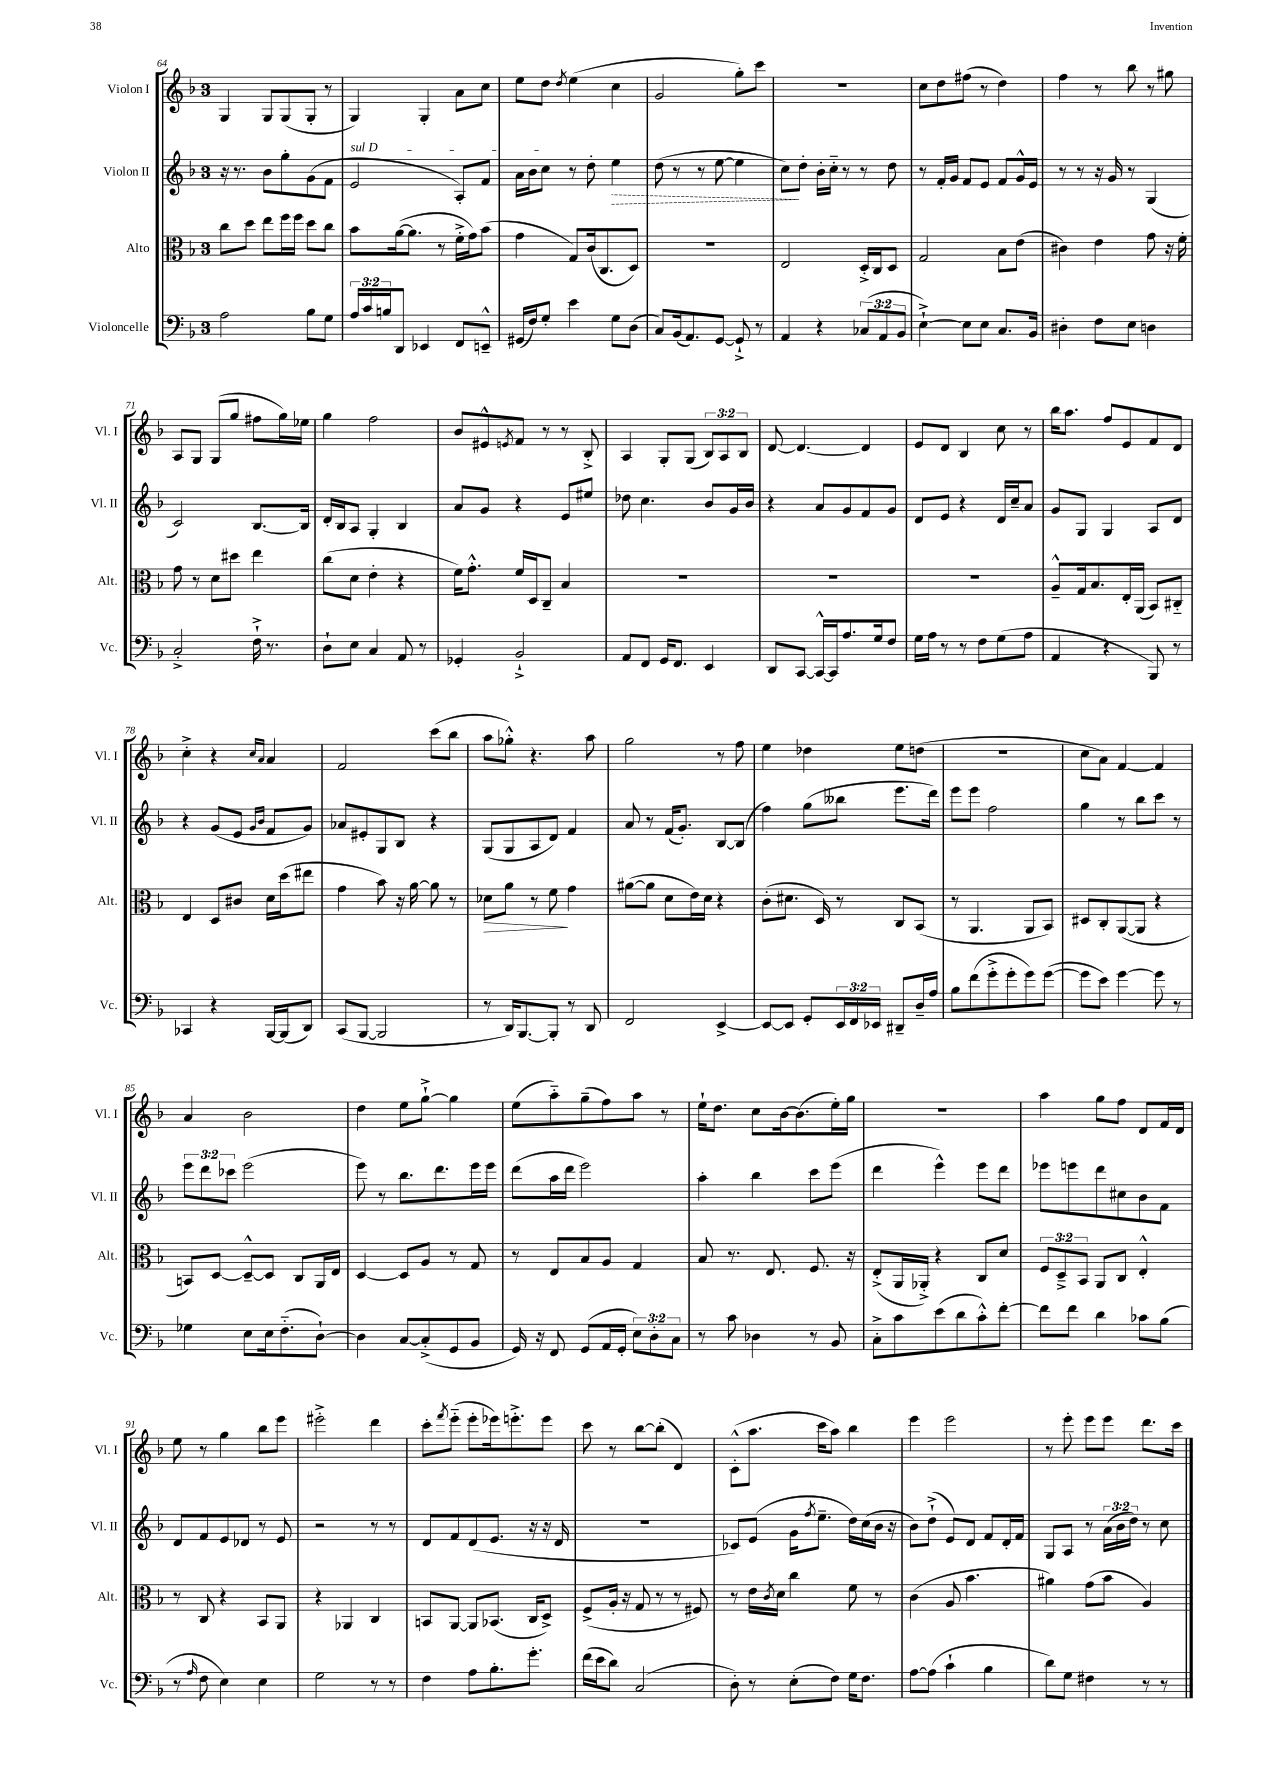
<<
\new StaffGroup <<
\new Staff = "s0" \with { instrumentName = "Violon I" shortInstrumentName = "Vl. I" } {
    \clef treble \key f \major \once \override Staff.TimeSignature.style = #'single-digit \time 3/4 \override Staff.TupletNumber.text = #tuplet-number::calc-fraction-text
    g4 g8 g8( g8-. r8 |
    g4) g4-. a'8 c''8 |
    e''8 d''8 \acciaccatura { d''8 } e''4( c''4 |
    g'2 g''8-.) c'''8 |
    R2. |
    c''8 d''8 fis''8( r8 d''4) |
    f''4 r8 bes''8 r8 gis''8 |
    a8 g8 g8( g''8 fis''8 g''16) ees''16 |
    g''4 f''2 |
    bes'8 eis'8-^ \acciaccatura { e'8 } f'8 r8 r8 bes8-.-> |
    a4 g8-. g8( \tuplet 3/2 { bes8) a8 bes8 } |
    d'8~ d'4.~ d'4 |
    e'8 d'8 bes4 c''8 r8 |
    bes''16 a''8. f''8 e'8 f'8 d'8 |
    c''4-.-> r4 \grace { c''16 a'16 } a'4 |
    f'2 c'''8( bes''8 |
    a''8 ges''8-.-^) r4. a''8 |
    g''2 r8 f''8 |
    e''4 des''4 e''8 d''8( |
    R2. |
    c''8 a'8) f'4~ f'4 |
    a'4 bes'2 |
    d''4 e''8 g''8~-!-> g''4 |
    e''8( a''8-_) g''8--( f''8) a''8 r8 |
    e''16-! d''8. c''8 bes'16~ bes'8.( e''16-.) g''16 |
    R2. |
    a''4 g''8 f''8 d'8 f'16 d'16 |
    e''8 r8 g''4 bes''8 e'''8 |
    eis'''2-.-> d'''4 |
    c'''8-. \acciaccatura { f'''8 } e'''8-_( e'''8-. ees'''16) e'''8.-.-> e'''8 |
    c'''8 r8 bes''8~ bes''8-.( d'4) |
    c'8-.-^( a''8. c'''16 a''8) bes''4 |
    e'''4 e'''2 |
    r8 e'''8-. e'''8 e'''8 d'''8. c'''16 \bar "|." |
}
\new Staff = "s1" \with { instrumentName = "Violon II" shortInstrumentName = "Vl. II" } {
    \clef treble \key f \major \once \override Staff.TimeSignature.style = #'single-digit \time 3/4 \override Staff.TupletNumber.text = #tuplet-number::calc-fraction-text
    r16 r8. bes'8 g''8-. g'8( f'8 |
    \once \override TextSpanner.bound-details.left.text = \markup { \italic "sul D" } e'2\startTextSpan a8-.) f'8 |
    a'16 bes'16 c''8\stopTextSpan r8 d''8-. \once \override Hairpin.style = #'dashed-line e''4\> |
    d''8( r8 r8 e''8~ e''4 |
    c''8\!) d''8-. bes'16-. c''16-_ r8 r8 d''8 |
    r8 f'16-. g'16 f'8 e'8 f'8 g'16-^ e'16 |
    r8 r8 r16 g'16 r8 g4( |
    c'2) bes8.~ bes16 |
    d'16-. bes16 a8 g4-. bes4 |
    a'8 g'8 r4 e'8 eis''8 |
    des''8 c''4. bes'8 g'16 bes'16 |
    r4 a'8 g'8 f'8 g'8 |
    d'8 e'8 r4 d'16 c''16-- a'8 |
    g'8 g8 g4 a8 d'8 |
    r4 g'8( e'8 \grace { g'16 bes'16 } f'8 g'8) |
    aes'8 eis'8-. g8 bes8 r4 |
    g8( g8 a8 d'8) f'4 |
    a'8 r8 f'16( g'8.-.) bes8~ bes8( |
    f''4) g''8( beses''8 e'''8. d'''16) |
    e'''8 e'''8 f''2 |
    g''4 r8 bes''8 c'''8 r8 |
    \tuplet 3/2 { e'''8 d'''8 ces'''8 } e'''2( |
    e'''8) r8 bes''8. d'''8. e'''16 e'''16 |
    d'''8( a''16 d'''16 e'''2) |
    a''4-. bes''4 c'''8 e'''8( |
    d'''4 e'''4-^) e'''8 d'''8 |
    ees'''8 e'''8 d'''8 cis''8 bes'8 f'8 |
    d'8 f'8 e'8 des'8 r8 e'8 |
    r2 r8 r8 |
    d'8 f'8 d'8( e'8. r16 r16 d'16 |
    R2. |
    ces'8) e'8( g'16 \acciaccatura { f''8 } e''8.-- d''16) c''16( bes'16 r16 |
    bes'8) d''8-!->( e'8) d'8 f'8 d'16-. f'16 |
    g8 a8 r8 \tuplet 3/2 { a'16( bes'16 d''16) } r8 c''8 \bar "|." |
}
\new Staff = "s2" \with { instrumentName = "Alto" shortInstrumentName = "Alt." } {
    \clef alto \key f \major \once \override Staff.TimeSignature.style = #'single-digit \time 3/4 \override Staff.TupletNumber.text = #tuplet-number::calc-fraction-text
    c''8 d''8 e''8 f''16 f''16 d''8 c''8 |
    bes'8 a'16~( a'8. r8 f'16-.-> g'16) bes'8( |
    g'4 g8) c'16( c8. d8) |
    R2. |
    e2 d16-.-> c16 d8 |
    g2 bes8 e'8( |
    cis'4) e'4 g'8 r16 f'16-. |
    g'8 r8 d'8 dis''8 e''4 |
    c''8( d'8 e'4-. r4 |
    f'16) g'8.-.-^ f'16 d16 c8-- bes4 |
    R2. |
    R2. |
    R2. |
    a8---^ g16 bes8. e16-. a,16( bes,8) cis8-_ |
    e4 d8 cis'8 d'16 d''16( eis''8 |
    g'4 bes'8) r16 a'16~ a'8 r8 |
    des'8\> a'8 r8 f'8\! g'4 |
    ais'8~( ais'8 d'8 e'16) d'16 r4 |
    c'8-.( dis'8. d16) r8 c8 bes,8( |
    r8 a,4. a,8 bes,8) |
    dis8 c8-. a,8~( a,8 r4 |
    b,8) d8~ d8~---^ d8 c8 a,16 e16 |
    d4~ d8 a8 r8 g8 |
    r8 e8 bes8 a8 g4 |
    bes8 r8. e8. f8. r16 |
    e8-.->( a,16 aes,16-.->) r4 c8 d'8 |
    \tuplet 3/2 { f8 d8---> bes,8 } a,8 c8 e4-.-^ |
    r8 c8 r4 bes,8 a,8 |
    r4 aes,4 c4 |
    b,8 a,8~ a,8 bes,8.( c16 d8->) |
    f8->( a16-. r16 g8 r8 r8 fis8) |
    r8 e'16 \acciaccatura { c'8 } d'16 c''4 f'8 r8 |
    c'4( a8 bes'4. |
    ais'4) g'8( bes'8 a4) \bar "|." |
}
\new Staff = "s3" \with { instrumentName = "Violoncelle" shortInstrumentName = "Vc." } {
    \clef bass \key f \major \once \override Staff.TimeSignature.style = #'single-digit \time 3/4 \override Staff.TupletNumber.text = #tuplet-number::calc-fraction-text
    a2 bes8 g8 |
    \tuplet 3/2 { a16 c'16 b16 } d,8 ees,4 f,8 e,8---^ |
    gis,16( f16) g8-. e'4 g8 d8( |
    c8) bes,16( a,8.) g,8~ g,8-!-> r8 |
    a,4 r4 \tuplet 3/2 { ces8( a,8 bes,8 } |
    e4~-!->) e8 e8 c8. bes,16 |
    dis4-. f8 e8 d4 |
    c2-.-> f16-!-> r8. |
    d8-! e8 c4 a,8 r8 |
    ges,4-. bes,2-!-> |
    a,8 f,8 g,16 f,8. e,4 |
    d,8 c,8~ c,16~-^ c,16 a8. g16 f8 |
    g16 a16 r8 r8 f8 g8( a8 |
    a,4 r4 bes,,8) r8 |
    ces,4 r4 bes,,16~ bes,,16( d,8) |
    c,8( bes,,8~ bes,,2 |
    r8 d,16) bes,,8.~ bes,,8-. r8 d,8 |
    f,2 e,4~-> |
    e,8~ e,8 g,8-. \tuplet 3/2 { e,16 f,16 ees,16 } dis,8-- d16-- a16 |
    bes8 f'8( g'8-.-> g'8-. g'8) g'8~( |
    g'8 e'8) g'4~ g'8 r8 |
    ges4 e8 e16 f8.-_( d8~-!) |
    d4 c8~ c8-.->( g,8 bes,8 |
    g,16) r16 f,8 g,8( a,16 g,16-. \tuplet 3/2 { e8) d8-. c8 } |
    r8 c'8 des4 r8 bes,8 |
    c8-.-> c'8 e'8( d'8 c'8-.-^) f'8~-. |
    f'8 f'8 d'4 ces'8 bes8( |
    r8 \grace { a16 } f8 e4) e4 |
    g2 r8 r8 |
    f4 a8 bes8.-. g'8.-. |
    f'16( e'16 d'8) c2( |
    d8-.) r8 e8-.( f8) g16 f8. |
    a8~ a8( c'4-! bes4 |
    d'8) g8 fis4 r8 r8 \bar "|." |
}
>>
>>
\layout { \context { \Score currentBarNumber = #64 } }
